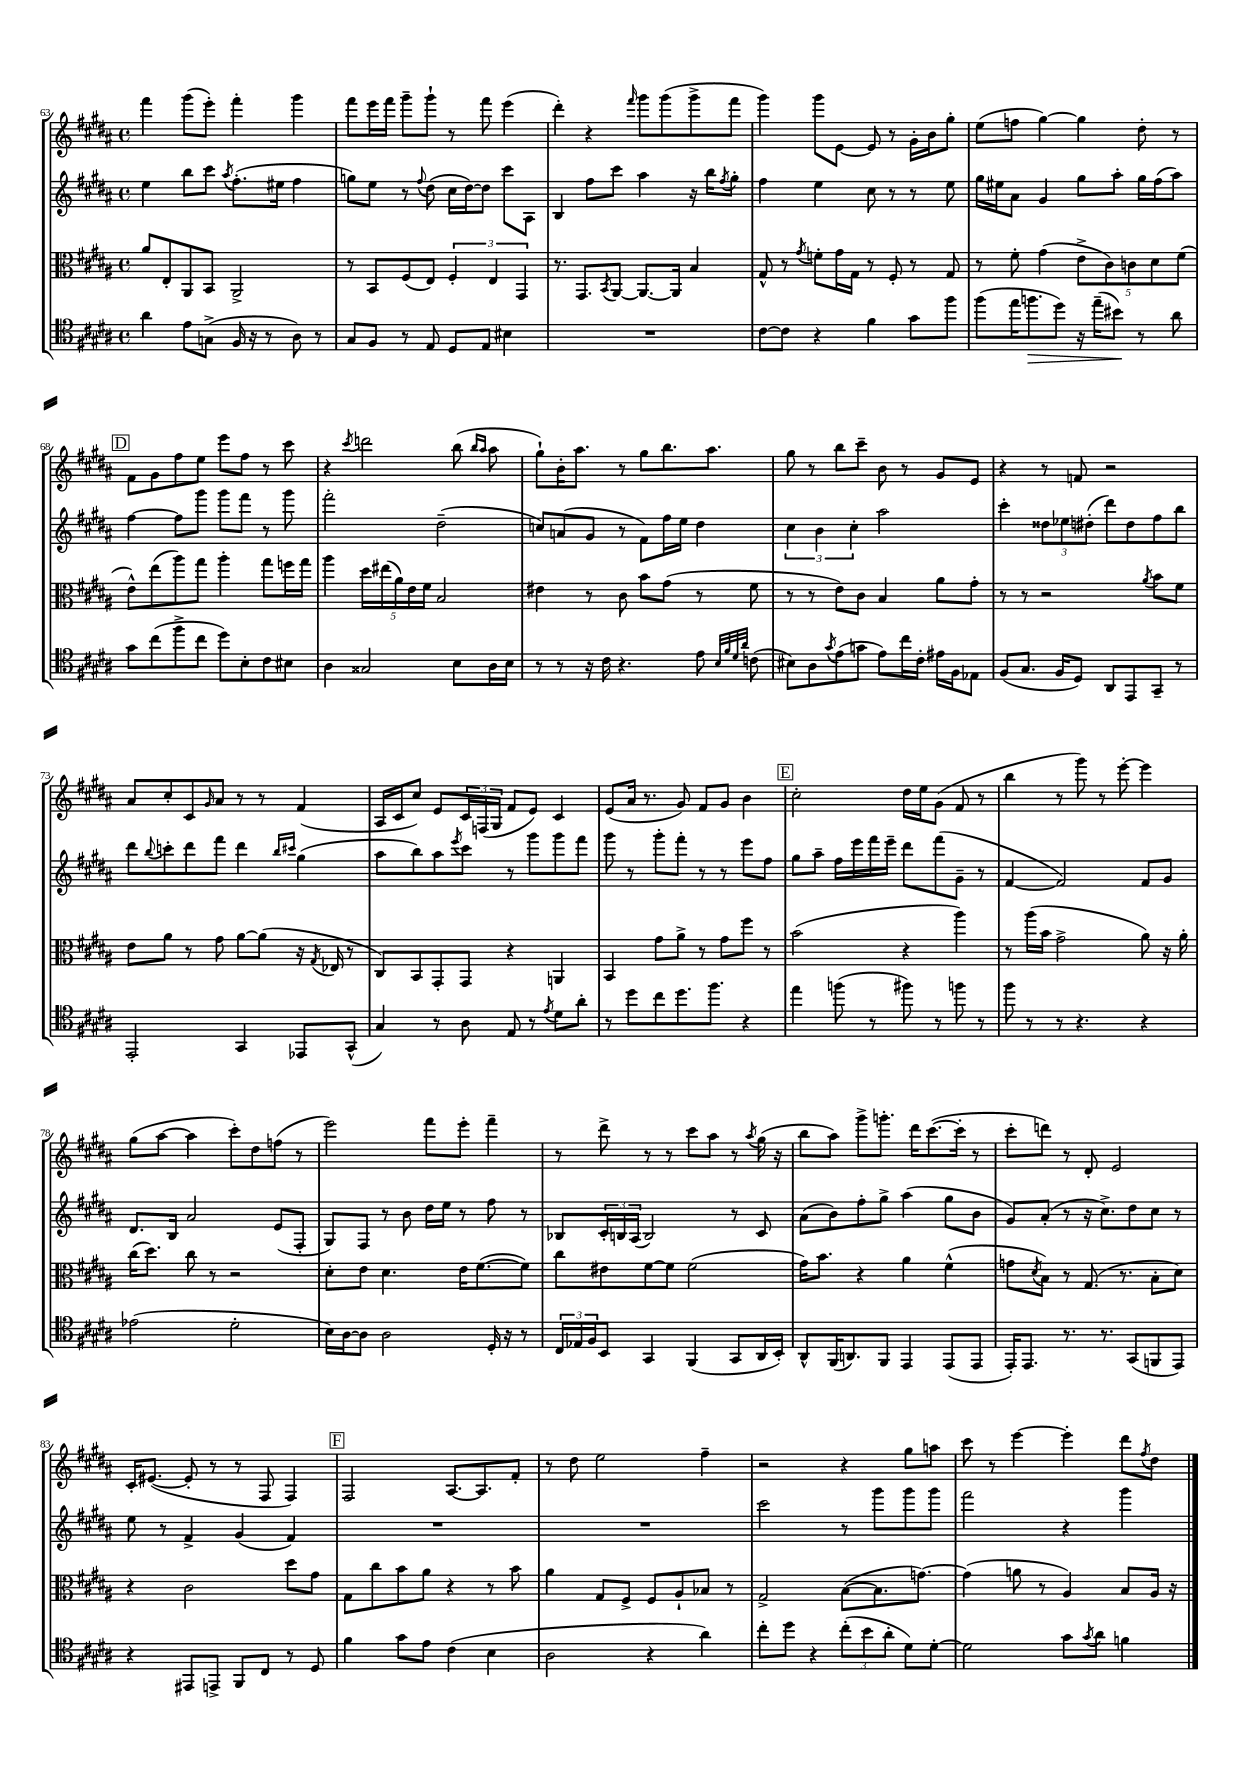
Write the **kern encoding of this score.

**kern	**kern	**kern	**kern
*staff4	*staff3	*staff2	*staff1
*clefC4	*clefC3	*clefG2	*clefG2
*k[f#c#g#d#a#]	*k[f#c#g#d#a#]	*k[f#c#g#d#a#]	*k[f#c#g#d#a#]
*M4/4	*M4/4	*M4/4	*M4/4
*met(c)	*met(c)	*met(c)	*met(c)
4a#\	8a#/L	4ee\	4fff#\
.	8E'/	.	.
8e\L	8AA#/	8bb\L	(8ggg#\L
(8G^\J	8BB/J	8ccc#\J	8eee'\J)
.	.	8qaa#/	.
16F#/	2AA#^/	(8.ff#'\L	4fff#'\
16r	.	.	.
8r	.	.	.
.	.	16ee#\Jk	.
8A#\)	.	4ff#\	4ggg#\
8r	.	.	.
=	=	=	=
8G#/L	8r	8gg\L)	8fff#\L
8F#/J	8BB/L	8ee\J	16eee\L
.	.	.	16fff#\JJ
8r	(8F#/	8r	8ggg#~\L
.	.	8qqff#/	.
8E/	8E/J)	(8dd#\	8ggg#`\J
8D#/L	6F#'/	16cc#\LL	8r
.	.	[16dd#\J)	.
8E/J	.	8dd#\]J	8fff#\
.	6E/	.	.
4B#\	.	8ccc#\L	(4eee\
.	6GG#/	.	.
.	.	8A#\J	.
=	=	=	=
1r	8.r	4B/	4ddd#'\)
.	8.GG#/L	.	.
.	.	8ff#\L	4r
.	8qBB/	.	.
.	[8AA#/J	8ccc#\J	.
.	.	.	16qqfff#/
.	8.AA#/_L	4aa#\	8ggg#\L
.	.	.	(8ggg#\
.	16AA#/]Jk	.	.
.	4B/	16r	8ggg#^\
.	.	16bb\LK	.
.	.	8qff#/	.
.	.	8gg#'\J	8fff#\J
=	=	=	=
[8c#\L	8G#^^/	4ff#\	4ggg#\)
8c#\]J	8r	.	.
.	8qg#/	.	.
4r	8f'\L	4ee\	8ggg#\L
.	16g#\L	.	[8e\J
.	16G#\JJ	.	.
4f#\	8r	8cc#\	8e/]
.	8F#'/	8r	8r
8g#\L	8r	8r	16g#'\LL
.	.	.	16b\J
8ff#\J	8G#/	8ee\	8gg#'\J
=	=	=	=
(8ff#\L	8r	16gg#\LL	(8ee\L
.	.	16ee#\J	.
16ee\K	8f#'\	8a#\J	8ff\J
8.ff\	.	.	.
.	(4g#\	4g#/	[4gg#\)
8dd#\J)	.	.	.
16r	10e^\L	8gg#\L	4gg#\]
(16ee~\LK	.	.	.
.	10c#\)	.	.
8b#\J)	.	8aa#'\J	.
.	10c\	.	.
8r	.	16gg#\LL	8dd#'\
.	10d#\	.	.
.	.	(16ff#\J	.
8a#\	.	8aa#\J)	8r
.	(10f#\J	.	.
=	=	=	=
8g#\L	8e^^\L)	[4ff#\	8f#\L
(8cc#\	(8ee\	.	8g#\
8ff#^\	8aa#\)	8ff#\]L	8ff#\
8cc#\J	8gg#\J	8ggg#\J	8ee\J
8dd#\L)	4aa#'\	8ggg#\L	8eee\L
8B'\	.	8fff#\J	8ff#\J
8c#\	8gg#\L	8r	8r
8B#\J	16ff\L	8ggg#\	8ccc#\
.	16gg#\JJ	.	.
=	=	=	=
4A#\	4aa#\	2fff#'\	4r
.	.	.	8qccc#/
2G##/	20dd#\LL	.	2ddd\
.	(20ee#\	.	.
.	20a#\)	.	.
.	20e\	.	.
.	20f#\JJ	.	.
.	2B/	(2dd#~\	.
8B\L	.	.	(8bb\
.	.	.	16qqbb/LL
.	.	.	16qqaa#/JJ
16A#\L	.	.	8aa#\
16B\JJ	.	.	.
=	=	=	=
8r	4e#\	8cc/L)	8gg#`\L)
8r	.	(8a/	16b'\K
.	.	.	8.aa#\J
16r	8r	8g#/J	.
16c#\	.	.	.
4.r	8c#\	8r	8r
.	8b\L	8f#\L)	8gg#\L
.	(8g#\J	16ff#\L	8.bb\
.	.	16ee\JJ	.
8e\	8r	4dd#\	.
.	.	.	8.aa#\J
32qqB/LLL	.	.	.
32qqf#/	.	.	.
32qqd#/	.	.	.
32qqa#/JJJ	.	.	.
(8c\	8f#\	.	.
=	=	=	=
8B#\L)	8r	6cc#\	8gg#\
8A#\	8r	.	8r
.	.	6b\	.
8qg#/	.	.	.
(8e\	8e\L)	.	8bb\L
.	.	6cc#'\	.
8g\J	8c#\J	.	8ccc#~\J
8e\L)	4B/	2aa#\	8b\
16cc#\L	.	.	8r
16c#'\JJ	.	.	.
16e#\LL	8a#\L	.	8g#/L
16F#\J	.	.	.
8E-\J	8g#'\J	.	8e/J
=	=	=	=
(8F#/L	8r	4ccc#'\	4r
8.G#/J	8r	.	.
.	2r	12dd##\L	8r
16F#/LK	.	.	.
.	.	12ee-\	.
8D#/J)	.	.	8f/
.	.	(12dd#'\J	.
8AA#/L	.	8ddd#\L)	2r
8EE/	.	8dd#\	.
.	8qa#/	.	.
8GG#~/J	8b\L	8ff#\	.
8r	8f#\J	8bb\J	.
=	=	=	=
2EE'/	8e\L	8ddd#\L	8a#/L
.	.	8qqbb/	.
.	8a#\J	8ccc'\	8cc#'/
.	8r	8ddd#\	8c#/
.	.	.	16qqg#/
.	8g#\	8fff#\J	8a#/J
4GG#/	[8a#\L	4ddd#\	8r
.	(8a#\]J	.	8r
.	.	16qqbb/LL	.
.	.	16qqccc#/JJ	.
8EE-/L	16r	(4gg#\	(4f#/
.	8qG#/	.	.
.	16E-/	.	.
(8GG#^^/J	8r	.	.
=	=	=	=
4G#/)	8C#/L)	8aa#\L	16A#/LL
.	.	.	16c#/J
.	8BB/	8bb\)	8cc#/J)
8r	8GG#'/	8aa#\	8e/L
.	.	8qeee/	.
8A#\	8GG#/J	8ccc#\J	24c#/L
.	.	.	(24F/
.	.	.	24G#/JJ
8E/	4r	8r	8f#/L
8r	.	8ggg#\L	8e/J)
8qe/	.	.	.
8d#\L	4AA/	8ggg#\	4c#/
8a#'\J	.	8fff#\J	.
=	=	=	=
8r	4BB/	8ggg#\	(8e/L
8dd#\L	.	8r	16a#/Jk
.	.	.	8.r
8cc#\	8g#\L	8ggg#'\L	.
8.dd#\	8a#^\J	8fff#'\J	8g#/)
.	8r	8r	8f#/L
8.ff#\J	.	.	.
.	8g#\L	8r	8g#/J
4r	8ff#\J	8eee\L	4b\
.	8r	8ff#\J	.
=	=	=	=
4ee\	(2b\	8gg#\L	2cc#'\
.	.	8aa#~\J	.
(8ff\	.	16ff#\LL	.
.	.	16eee\	.
8r	.	16fff#\	.
.	.	16eee~\JJ	.
8ff#\)	4r	8ddd#\L	16dd#\LL
.	.	.	16ee\J
8r	.	(8fff#\	(8g#\J
8ff\	4aa#\)	8g#~\J	8f#/
8r	.	8r	8r
=	=	=	=
8ff#\	8r	[4f#/	4bb\
8r	(16aa#\LL	.	.
.	16b\JJ	.	.
8r	2g#^\	2f#/])	8r
4.r	.	.	8ggg#\)
.	.	.	8r
.	.	.	[8eee'\
4r	8a#\)	8f#/L	4eee\]
.	16r	8g#/J	.
.	16a#'\	.	.
=	=	=	=
(2e-\	(16cc#\LK	8.d#/L	(8gg#\L
.	8.dd#\J)	.	.
.	.	.	[8aa#\J
.	.	16B/Jk	.
.	8cc#\	2a#/	4aa#\]
.	8r	.	.
2d#'\	2r	.	8ccc#'\L)
.	.	.	8dd#\
.	.	(8e/L	(8ff\J
.	.	8F#'/J	8r
=	=	=	=
16B\LL)	8d#'\L	8G#/L)	2eee\)
[16A#\J	.	.	.
8A#\]J	8e\J	8F#/J	.
2A#\	4.d#\	8r	.
.	.	8b\	.
.	.	16dd#\LL	8fff#\L
.	.	16ee\JJ	.
.	16e\LK	8r	8eee'\J
.	([8.f#\	.	.
16D#'/	.	8ff#\	4fff#~\
16r	.	.	.
8r	8f#\]J)	8r	.
=	=	=	=
24C#/LL	8cc#\L	8B-/L	8r
24E-/	.	.	.
24F#/J	.	.	.
8BB/J	8e#\	24c#'/L	8ddd#^\
.	.	24B/	.
.	.	(24A#/JJ	.
4GG#/	[8f#\	2B/)	8r
.	8f#\]J	.	8r
(4FF#/	(2f#\	.	8ccc#\L
.	.	.	8aa#\J
8GG#/L	.	8r	8r
.	.	.	8qaa#/
16AA#/L	.	8c#/	(16gg#\
16BB'/JJ)	.	.	16r
=	=	=	=
8AA#^^/L	16g#\LK)	(8a#\L	8bb\L
.	8.b\J	.	.
(16FF#/K	.	8b\)	8aa#\J)
8.AA/)	.	.	.
.	4r	8ff#'\	8ggg#^\L
8FF#/J	.	8gg#^\J	8.ggg'\J
4EE/	4a#\	(4aa#\	.
.	.	.	16ddd#\LK
.	.	.	([8.ccc#\
(8EE/L	(4f#^^\	8gg#\L	.
.	.	.	16ccc#'\]Jk
8EE/J	.	8b\J	8r
=	=	=	=
16EE'/LK)	8g\L	8g#/L)	8ccc#'\L
8.EE/J	.	.	.
.	8qd#/	.	.
.	8B\J)	(8a#'/J	8ddd\J)
8.r	8r	8r	8r
.	(8.G#/	16r	8d#'/
8.r	.	8.cc#^\L)	.
.	.	.	2e/
.	8.r	.	.
(8GG#/L	.	8dd#\	.
8FF/	8B'\L	8cc#\J	.
8EE/J)	8d#\J)	8r	.
=	=	=	=
4r	4r	8ee\	16c#'/LK
.	.	.	([8.e#/J
.	.	8r	.
8EE#/L	2c#\	4f#^/	8e#'/]
8EE^/J	.	.	8r
8FF#/L	.	(4g#/	8r
8C#/J	.	.	8F#/
8r	8dd#\L	4f#/)	4F#/)
8D#/	8g#\J	.	.
=	=	=	=
4f#\	8G#\L	1r	2F#/
.	8cc#\	.	.
8g#\L	8b\	.	.
8e\J	8a#\J	.	.
(4c#\	4r	.	[8.A#/L
.	.	.	8.A#/]
4B\	8r	.	.
.	8b\	.	8f#'/J
=	=	=	=
2A#\	4a#\	1r	8r
.	.	.	8dd#\
.	8G#/L	.	2ee\
.	8F#^/J	.	.
4r	8F#/L	.	.
.	8A#`/	.	.
4a#\)	8B-/J	.	4ff#~\
.	8r	.	.
=	=	=	=
8cc#'\L	2G#^/	2ccc#\	2r
8dd#\J	.	.	.
4r	.	.	.
(12cc#'\L	([8B\L	8r	4r
12b\	.	.	.
.	8.B\]	8ggg#\L	.
12a#'\J	.	.	.
8d#\L)	.	8ggg#\	8gg#\L
.	[8.g\J)	.	.
[8d#'\J	.	8ggg#\J	8aa\J
=	=	=	=
2d#\]	(4g\]	2fff#\	8ccc#\
.	.	.	8r
.	8a\	.	[4eee\
.	8r	.	.
8g#\L	4A#/)	4r	4eee'\]
8qg#/	.	.	.
8a#\J	.	.	.
4f\	8B/L	4ggg#\	8ddd#\L
.	.	.	8qff#/
.	16A#/Jk	.	8dd#\J
.	16r	.	.
==	==	==	==
*-	*-	*-	*-
